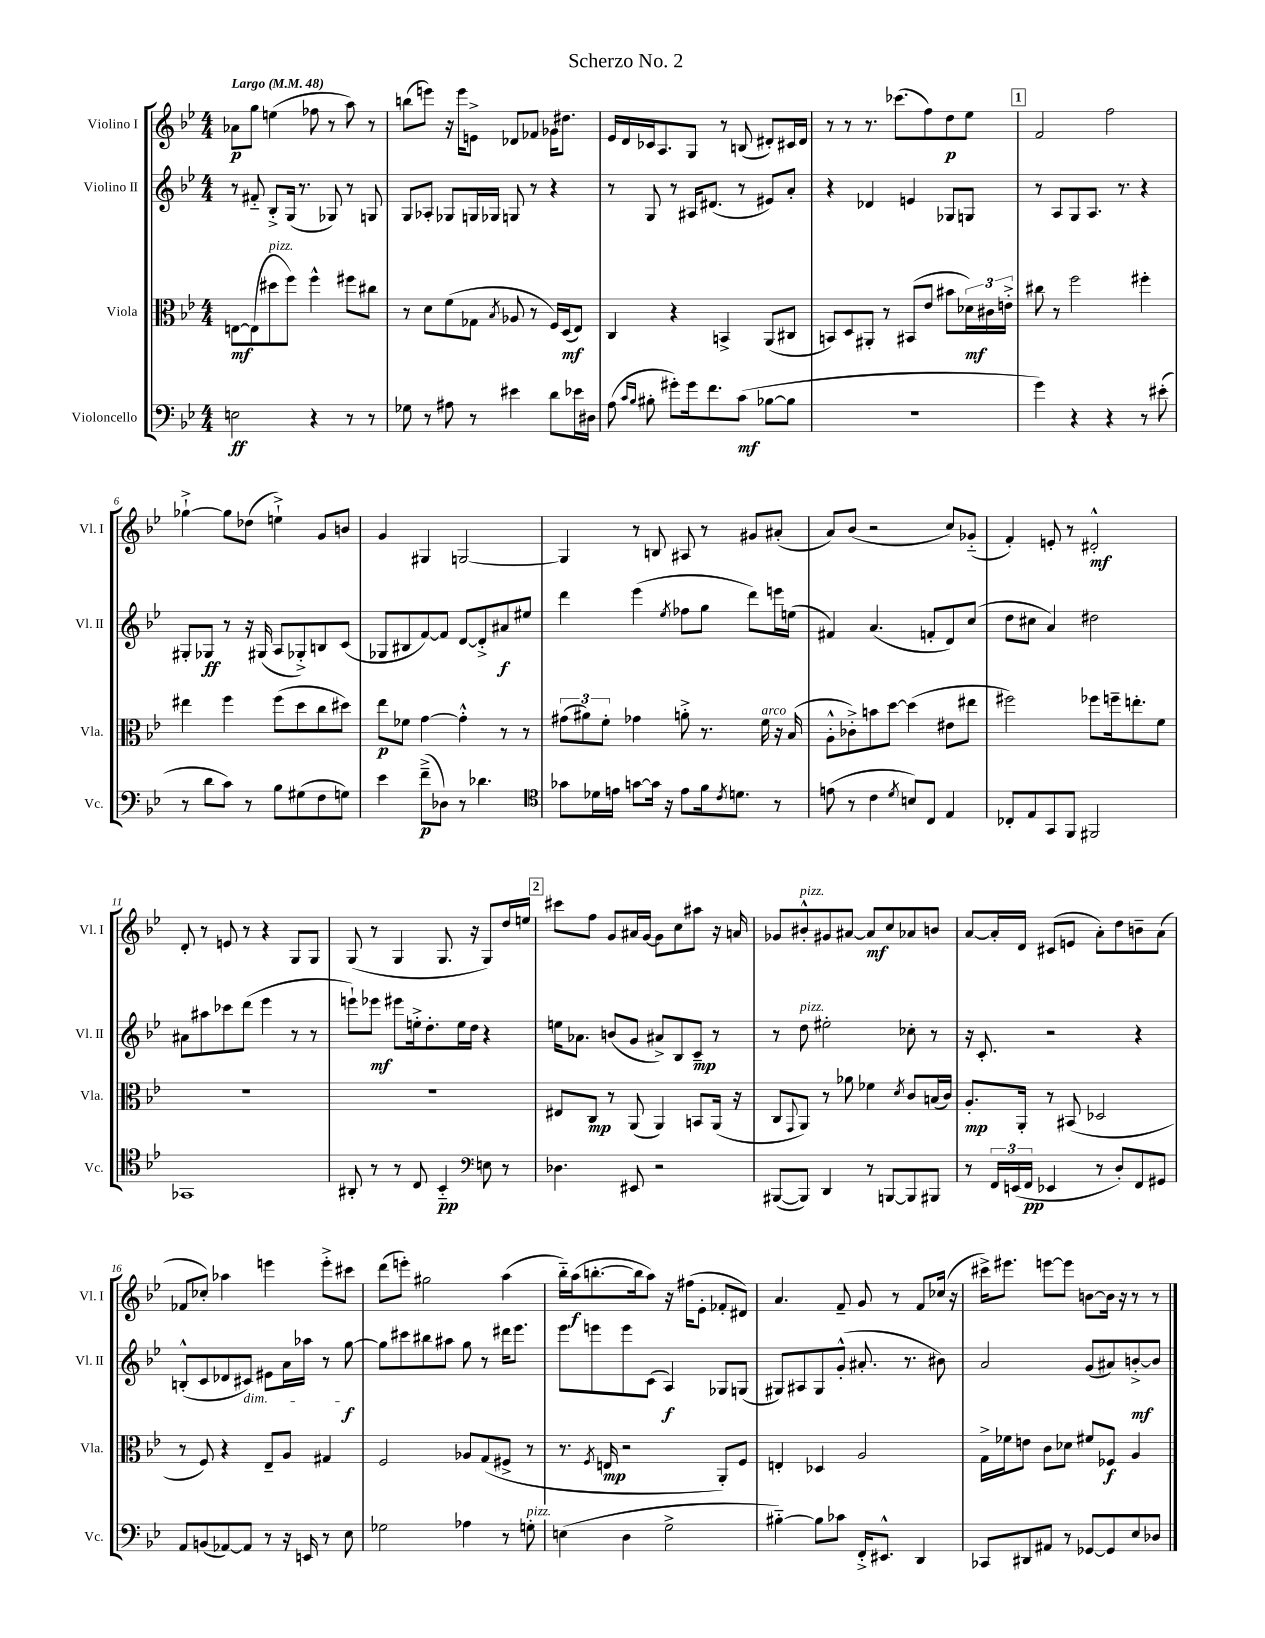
\header { title = "Scherzo No. 2" }
<<
\new StaffGroup <<
\new Staff = "s0" \with { instrumentName = "Violino I" shortInstrumentName = "Vl. I" } {
    \clef treble \key bes \major \numericTimeSignature \time 4/4 \tempo "Largo" 4 = 48
    aes'8\p g''8 e''4( fes''8 r8 a''8) r8 |
    b''8( e'''8) r16 e'''16 e'8-> des'8 fes'8 ges'16 dis''8. |
    ees'16 d'16 ces'16 a8. g8 r8 b8( dis'8-.) cis'16 dis'16 |
    r8 r8 r8. ces'''8.( f''8) d''8\p ees''8 |
    \mark \markup { \box "1" } f'2 f''2 |
    ges''4~-!-> ges''8 des''8( e''4-!->) g'8 b'8 |
    g'4 gis4 g2~ |
    g4 r8 b8 ais8 r8 gis'8 ais'8-.( |
    a'8) bes'8( r2 c''8) ges'8-_( |
    f'4-.) e'8-. r8 dis'2-.-^\mf |
    d'8-. r8 e'8 r8 r4 g8 g8 |
    g8( r8 g4 g8. r16 g8) d''16 e''16 |
    \mark \markup { \box "2" } cis'''8 f''8 g'8 ais'16 g'16~ g'8 c''8 ais''8 r16 a'16 |
    ges'8 bis'8-.-^^\markup { \italic "pizz." } gis'8 ais'8~ ais'8\mf c''8 aes'8 b'8 |
    a'8~ a'16-. d'16 cis'8( e'8 a'8-.) d''8 b'8-- a'8( |
    fes'8 ces''8-.) aes''4 e'''4 e'''8-.-> cis'''8 |
    d'''8( e'''8-.) gis''2 a''4( |
    bes''16-_) a''16\f( b''8.~-. b''16 a''8) r16 fis''16( ees'8-. fes'8-. dis'8) |
    a'4. f'8-- g'8 r8 f'8 ces''16( r16 |
    cis'''16->) eis'''8. e'''8~ e'''8 b'8~ b'16 r16 r8 r8 \bar "|." |
}
\new Staff = "s1" \with { instrumentName = "Violino II" shortInstrumentName = "Vl. II" } {
    \clef treble \key bes \major \numericTimeSignature \time 4/4
    r8 fis'8-_ bes8-.-> g16( r8. ges8) r8 g8 |
    g8 aes8-. ges8 g16 ges16 g8 r8 r4 |
    r8 g8 r8 ais16 dis'8.( r8 eis'8) a'8-. |
    r4 des'4 e'4 ges8 g8 |
    \mark \markup { \box "1" } r8 a8 g8 a8. r8. r4 |
    gis8-. ges8\ff r8 r16 gis16( a8 ges8-.->) b8 c'8( |
    ges8 bis8 f'8~) f'8 d'8~ d'8-.-> ais'8\f eis''8 |
    d'''4 ees'''4( \acciaccatura { ees''8 } fes''8 g''8 d'''8) e'''16 e''16( |
    fis'4) a'4.( f'8-. d'8) c''8( |
    d''8 cis''8 a'4) dis''2 |
    ais'8 ais''8 ces'''8 d'''8( ees'''4 r8 r8 |
    e'''8-!) ees'''8\mf eis'''8 e''16-.-> d''8.-. e''16 d''16 r4 |
    \mark \markup { \box "2" } e''16 aes'8. b'8( g'8 ais'8->) bes8 c'8--\mp r8 |
    r8 d''8^\markup { \italic "pizz." } eis''2-. ces''8-. r8 |
    r16 c'8.-. r2 r4 |
    b8-.-^( c'8 des'8 cis'8\dim) eis'8 a'16 aes''16 r8 g''8~\f\! |
    g''8 cis'''8 bis''8 ais''8 g''8 r8 dis'''16 ees'''8. |
    ees'''8 e'''8 e'''8 c'8( a4\f) ges8 g8( |
    gis8) ais8 gis8 g'8-.-^( ais'8.-. r8. bis'8) |
    a'2 g'8( ais'8) b'8~-.->\mf b'8 \bar "|." |
}
\new Staff = "s2" \with { instrumentName = "Viola" shortInstrumentName = "Vla." } {
    \clef alto \key bes \major \numericTimeSignature \time 4/4
    e8~\mf e8( dis''8^\markup { \italic "pizz." } f''8) f''4-^ fis''8 cis''8 |
    r8 d'8 f'8( ges8 \acciaccatura { bes8 } aes8 r8 f16) d16\mf( ees8) |
    c4 r4 b,4-> a,8( cis8 |
    b,8) d8 ais,8-. r8 bis,8( ees'8 bis'8 \tuplet 3/2 { des'16\mf) cis'16 e'16-.-> } |
    \mark \markup { \box "1" } cis''8 r8 f''2 fis''4-. |
    eis''4 f''4 f''8( d''8 c''8 dis''8) |
    ees''8\p fes'8 g'4~ g'4-.-^ r8 r8 |
    \tuplet 3/2 { gis'8( ais'8) f'8-. } ges'4 a'8-.-> r8. f'16^\markup { \italic "arco" } r16 bes16( |
    a8-.-^ ces'8-.->) b'8 d''8~ d''4( eis'8 eis''8 |
    fis''2) fes''8 f''16-- e''8.-. f'8 |
    R1 |
    R1 |
    \mark \markup { \box "2" } eis8 c8\mp r8 a,8( a,4) b,8 a,16( r16 |
    c8 \appoggiatura { g,8 } a,8) r8 aes'8 fes'4 \acciaccatura { d'8 } c'8 b16( c'16) |
    a8.-.\mp a,16-. r8 bis,8( des2 |
    r8 f8) r4 ees8-- a8 gis4 |
    f2 aes8 g8( fis8-> r8 |
    r8. \acciaccatura { f8 } e16\mp r2 a,8-.) f8 |
    e4-. des4 a2 |
    g16-> fes'16 e'8 c'8 des'8 fis'8 fes8\f a4 \bar "|." |
}
\new Staff = "s3" \with { instrumentName = "Violoncello" shortInstrumentName = "Vc." } {
    \clef bass \key bes \major \numericTimeSignature \time 4/4
    e2\ff r4 r8 r8 |
    ges8 r8 ais8 r8 eis'4 d'8 ees'16 dis16 |
    a8( \grace { c'16 bes16 } bis8-. gis'8-.) gis'16 f'8. c'8\mf( bes8~ bes8 |
    r1 |
    \mark \markup { \box "1" } g'4) r4 r4 r8 eis'8-.( |
    r8 d'8 c'8) r8 bes8 gis8( f8 g8) |
    ees'4 f'8--->\p( des8) r8 des'4. |
    \clef tenor ges'8 des'16 e'16 g'8~ g'16 r16 e'8 f'16 \acciaccatura { c'8 } d'8. r8 |
    e'8( r8 c'4 \acciaccatura { d'8 } b8) c8 ees4 |
    ces8-. ees8 g,8 f,8 fis,2 |
    ges,1 |
    ais,8-. r8 r8 c8 bes,4-_\pp \clef bass e8 r8 |
    \mark \markup { \box "2" } des4. eis,8 r2 |
    bis,,8~( bis,,8) d,4 r8 b,,8~ b,,8 bis,,8 |
    r8 \tuplet 3/2 { f,16 e,16( f,16\pp } ees,4 r8 d8-.) f,8 gis,8 |
    a,8 b,8( aes,8~) aes,8 r8 r16 e,16 r8 ees8 |
    ges2 aes4 r8 g8-.^\markup { \italic "pizz." } |
    e4( d4 g2-> |
    bis4~-_) bis8 ces'8 f,16-.-> eis,8.-^ d,4 |
    ces,8 dis,8 ais,8 r8 ges,8~ ges,8 ees8 des8 \bar "|." |
}
>>
>>
